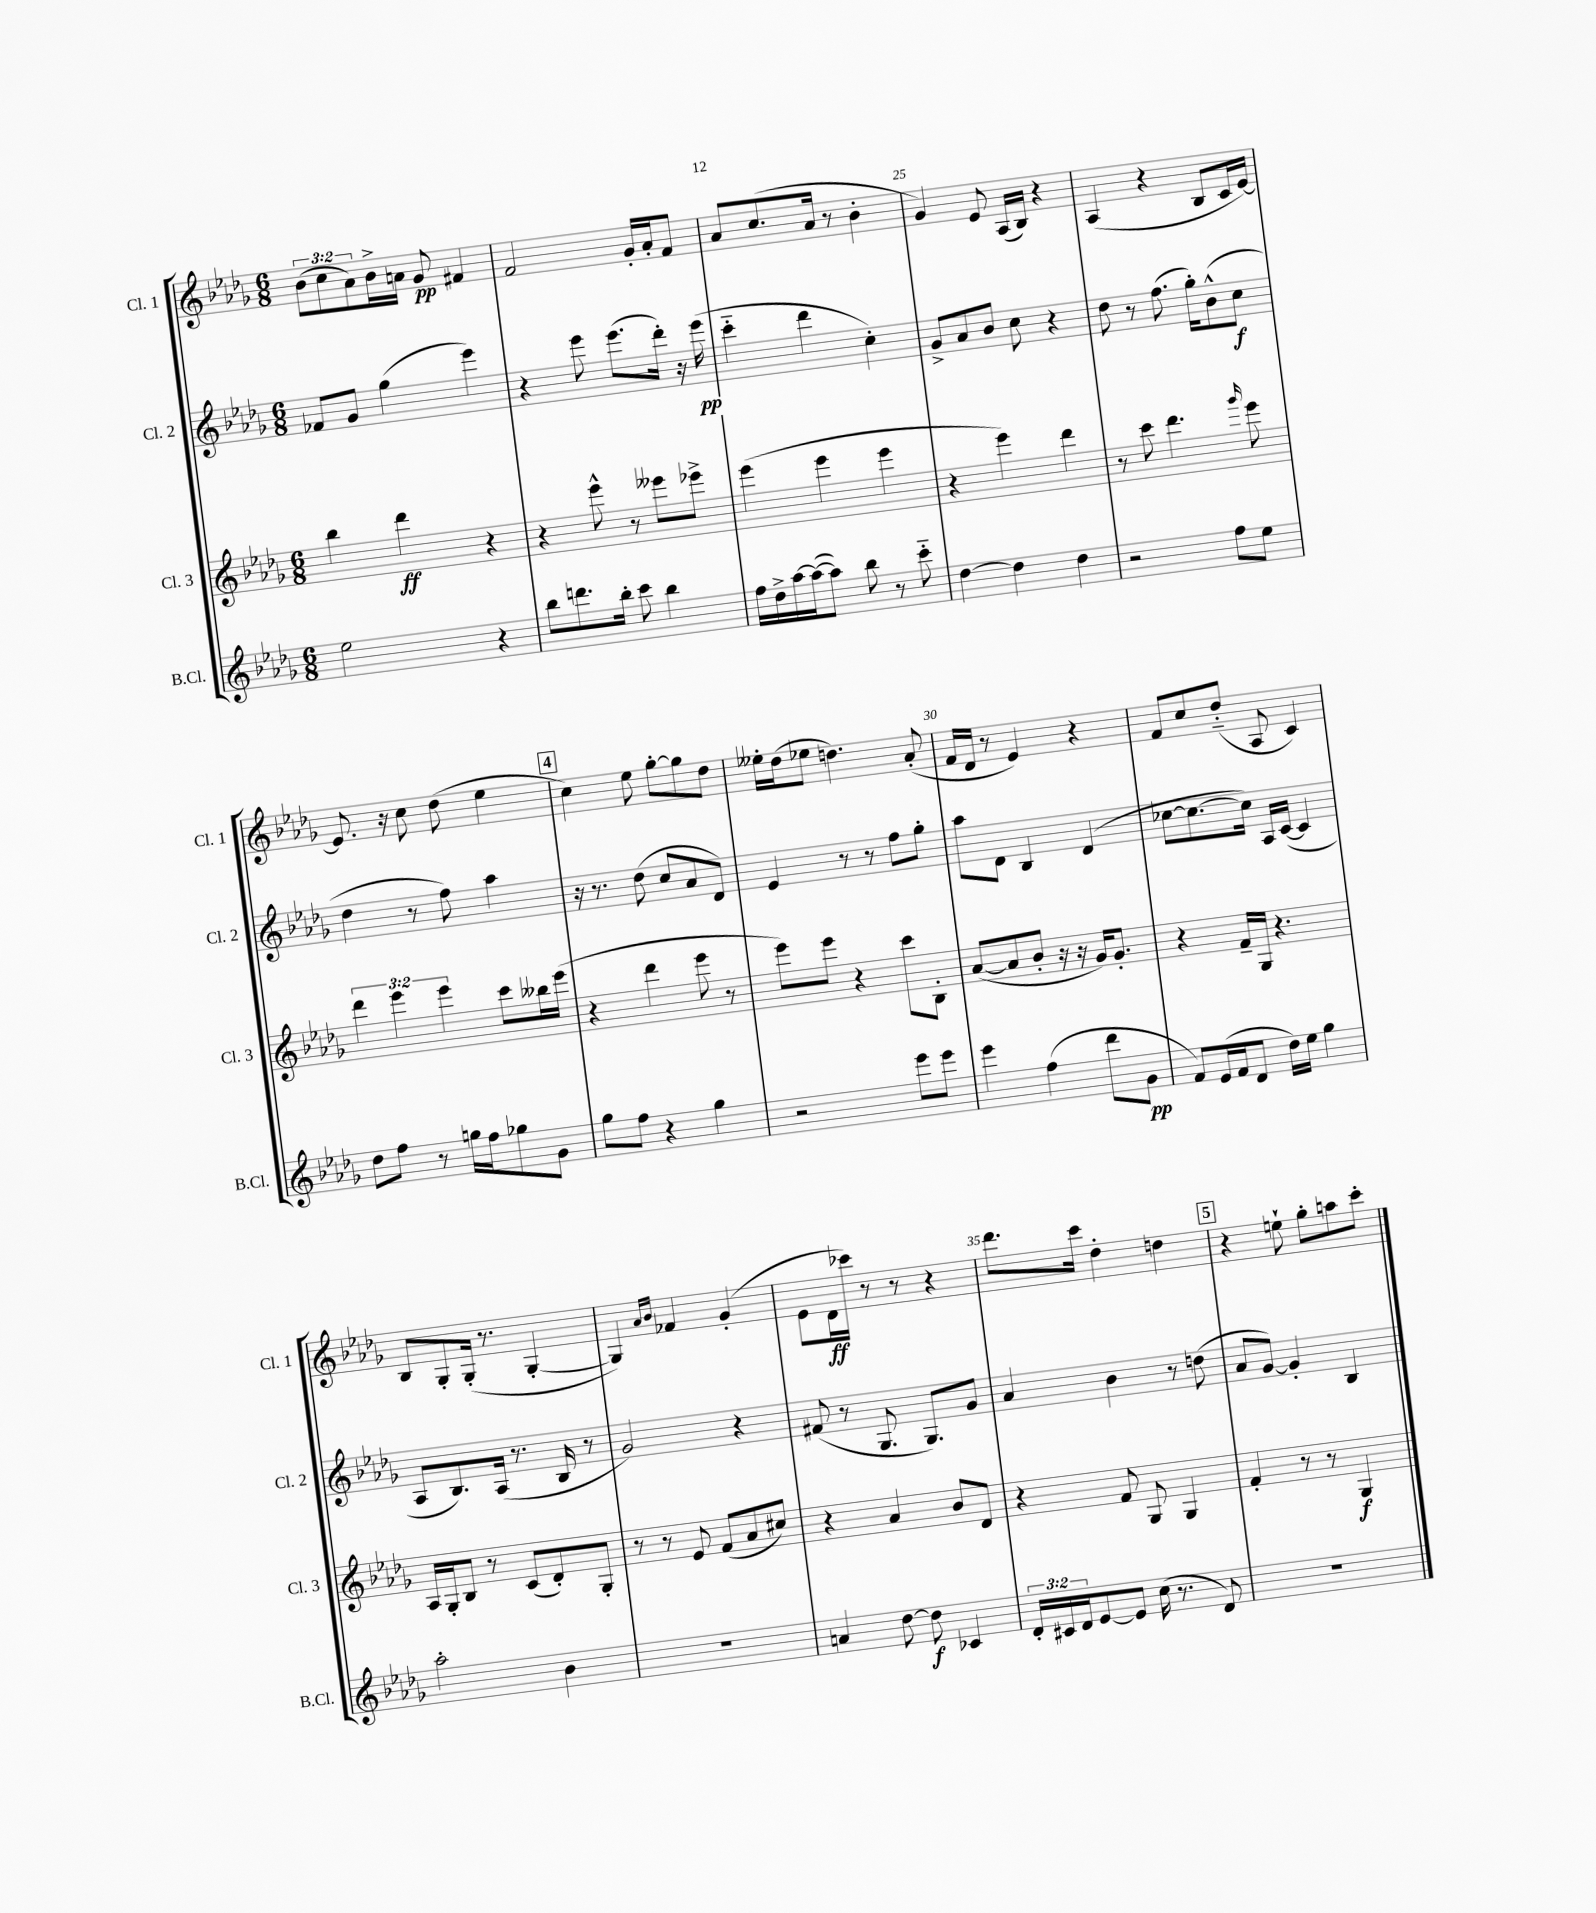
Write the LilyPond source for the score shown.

<<
\new StaffGroup <<
\new Staff = "s0" \with { instrumentName = "Cl. 1" shortInstrumentName = "Cl. 1" } {
    \clef treble \key des \major \numericTimeSignature \time 6/8 \override Staff.TupletNumber.text = #tuplet-number::calc-fraction-text
    \tuplet 3/2 { bes'8( c''8 aes'8) } bes'16-> a'16 ges'8\pp fis'4 |
    f'2 ges'16-. aes'16-. f'8 |
    aes'8 c''8.( aes'16 r8 bes'4-. |
    ges'4) ees'8 aes16( bes16) r4 |
    aes4( r4 bes8 c'16 ees'16~) |
    ees'8. r16 c''8 des''8( ees''4 |
    \mark \markup { \box "4" } c''4) ees''8 ges''8~-. ges''8 des''8 |
    eeses''16-. des''16( ees''8 d''4.) aes'8-.( |
    f'16 des'16 r8 ees'4) r4 |
    f'8 c''8 des''8-_( aes8 c'4) |
    bes8 ges8-. ges16-.( r8. ges4~-. |
    ges4) \grace { aes'16 bes'16 } fes'4 ges'4-.( |
    ees'8 des'16\ff ces'''16) r8 r8 r4 |
    des'''8. c'''16 des''4-. d''4 |
    \mark \markup { \box "5" } r4 e''8-! ges''8-. a''8 c'''8-. \bar "|." |
}
\new Staff = "s1" \with { instrumentName = "Cl. 2" shortInstrumentName = "Cl. 2" } {
    \clef treble \key des \major \numericTimeSignature \time 6/8
    fes'8 ges'8 ges''4( ees'''4) |
    r4 ees'''8 ees'''8.( des'''16-.) r16 ees'''16\pp( |
    c'''4-_ des'''4 c''4-.) |
    ges'8-> aes'8 bes'8 c''8 r4 |
    des''8 r8 f''8.( ges''16-.) bes'8-^( c''8\f |
    des''4 r8 f''8) aes''4 |
    \mark \markup { \box "4" } r16 r8. des''8( c''8 aes'8 des'8) |
    ees'4 r8 r8 f''8 ges''8-. |
    aes''8 des'8 bes4 des'4( |
    ces''8~ ces''8.~ ces''16) aes16 c'16~( c'4 |
    aes8 bes8.) aes16( r8. bes16 r8 |
    ges'2) r4 |
    fis'8( r8 ges8. ges8.) ges'8 |
    aes'4 bes'4 r8 d''8( |
    \mark \markup { \box "5" } aes'8 ges'8~) ges'4-. bes4 \bar "|." |
}
\new Staff = "s2" \with { instrumentName = "Cl. 3" shortInstrumentName = "Cl. 3" } {
    \clef treble \key des \major \numericTimeSignature \time 6/8 \override Staff.TupletNumber.text = #tuplet-number::calc-fraction-text
    bes''4 des'''4\ff r4 |
    r4 ees'''8-^ r8 eeses'''8 ees'''8-> |
    ees'''4( ees'''4 ees'''4 |
    r4 ees'''4) des'''4 |
    r8 c'''8 des'''4. \grace { ges'''16 } ees'''8 |
    \tuplet 3/2 { des'''4 ees'''4 ees'''4 } c'''8 beses''16 ees'''16( |
    \mark \markup { \box "4" } r4 des'''4 ees'''8 r8 |
    ees'''8) ees'''8 r4 c'''8 bes8-. |
    aes'8~( aes'8 bes'8-. r16 r16 ges'16) ges'8.-. |
    r4 f'16-- ges16 r4. |
    aes16 ges16-. bes8 r8 c'8( des'8-.) ges8-. |
    r8 r8 ees'8 f'8( aes'8 cis''8) |
    r4 aes'4 bes'8 des'8 |
    r4 f'8 ges8 ges4 |
    \mark \markup { \box "5" } f'4-. r8 r8 ges4\f \bar "|." |
}
\new Staff = "s3" \with { instrumentName = "B.Cl." shortInstrumentName = "B.Cl." } {
    \clef treble \key des \major \numericTimeSignature \time 6/8 \override Staff.TupletNumber.text = #tuplet-number::calc-fraction-text
    ees''2 r4 |
    bes''8 d'''8. bes''16-. c'''8 bes''4 |
    f''16 des''16-> aes''16~ aes''16~( aes''8) bes''8 r8 c'''8-_ |
    des''4~ des''4 des''4 |
    r2 f''8 ees''8 |
    des''8 f''8 r8 g''16 f''16 ges''8 ges'8 |
    \mark \markup { \box "4" } ges''8 f''8 r4 ges''4 |
    r2 ees'''8 ees'''8 |
    ees'''4 f''4( des'''8 ges'8\pp |
    f'8) ees'16( f'16 des'8 des''16) ees''16 ges''4 |
    aes''2-. bes'4 |
    r2. |
    a'4 des''8~ des''8\f ces'4 |
    \tuplet 3/2 { des'16-. cis'16 des'16 } ees'8~ ees'8 c''16( r8. des'8) |
    \mark \markup { \box "5" } R2. \bar "|." |
}
>>
>>
\layout { \context { \Score currentBarNumber = #22 \override BarNumber.break-visibility = ##(#f #t #t) barNumberVisibility = #(every-nth-bar-number-visible 5) } }
